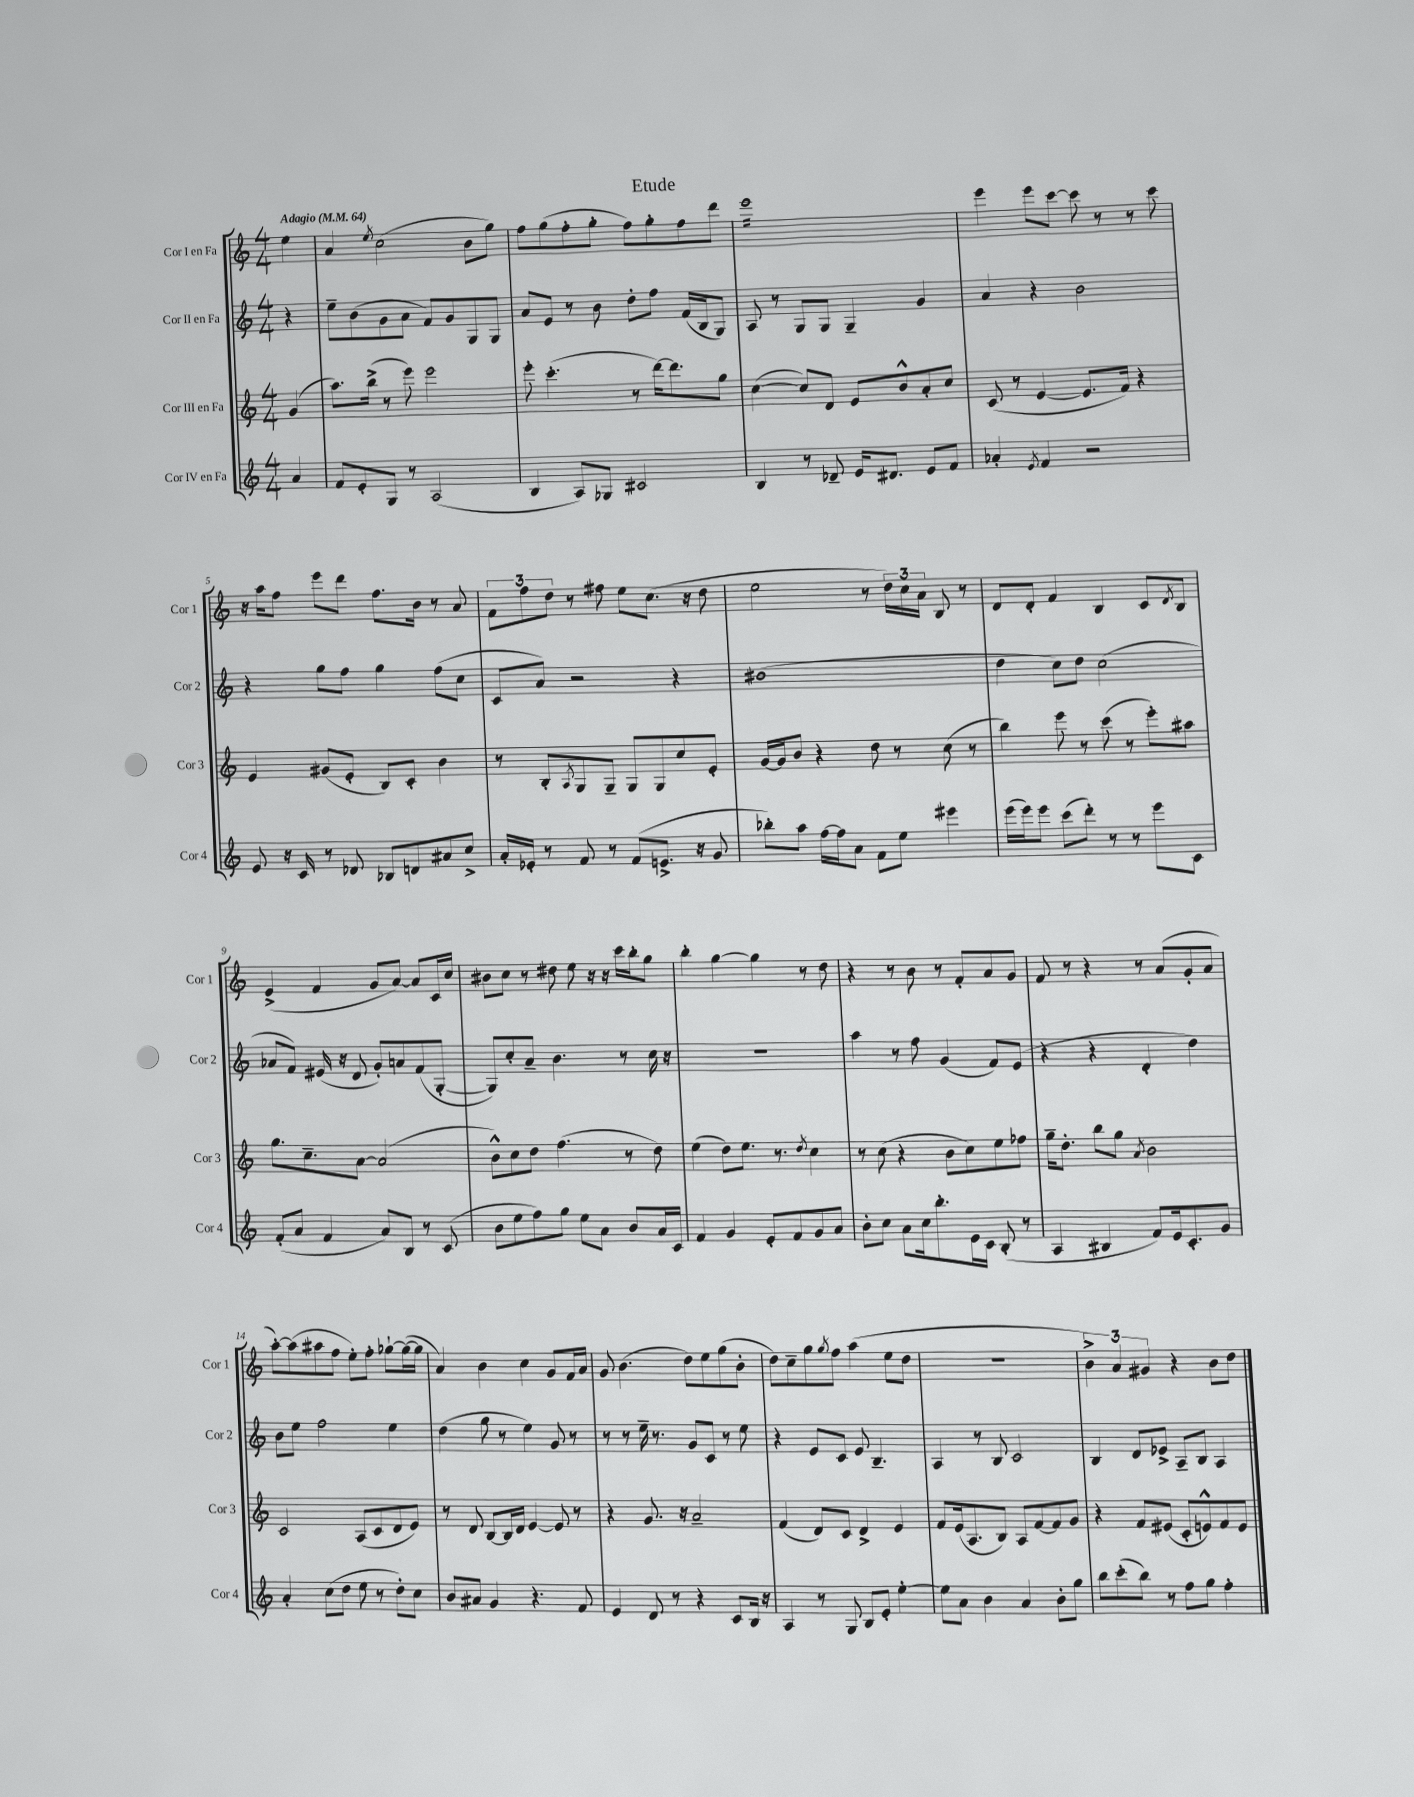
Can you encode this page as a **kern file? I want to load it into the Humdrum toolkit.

**kern	**kern	**kern	**kern
*part4	*part3	*part2	*part1
*staff4	*staff3	*staff2	*staff1
*I"Cor IV en Fa	*I"Cor III en Fa	*I"Cor II en Fa	*I"Cor I en Fa
*I'Cor 4	*I'Cor 3	*I'Cor 2	*I'Cor 1
*clefG2	*clefG2	*clefG2	*clefG2
*k[]	*k[]	*k[]	*k[]
*M4/4	*M4/4	*M4/4	*M4/4
*MM64	*MM64	*MM64	*MM64
=	=	=	=
!	!	!	!LO:TX:a:B:t=Adagio
4a/	(4g/	4r	4ee\
=1	=1	=1	=1
8f/L	8.aa\L)	8ee~\L	4a/
8e'/	.	(8b\	.
.	(16bb^\Jk	.	.
.	.	.	8qee/
8G/J	8r	8g\	(2cc\
8r	8eee\)	8a\J	.
(2A/	2eee\	8f/L)	.
.	.	8g/	.
.	.	8G/	8b\L
.	.	8G/J	8gg\J)
=2	=2	=2	=2
4B/	8eee'\	8a/L	8ff\L
.	(4.ccc'\	8e/J	(8gg\
8A/L)	.	8r	8ff'\
8G-X/J	.	8b\	8gg'\J
2c#X/	8r	8dd'\L	8ff\L)
.	[16ddd\KL)	8ff\J	8gg'\
.	8.ddd\]	.	.
.	.	(16f/LL	8ff\
.	.	16B/J	.
.	8gg\J	8G/J)	8ddd\J
=3	=3	=3	=3
*	*	*	*tremolo
4B/	([4cc\	8A/	16eeeLL
.	.	.	16eee
.	.	8r	16eee
.	.	.	16eee
8r	8cc/L])	8G/L	16eee
.	.	.	16eee
8d-X~/	8d/J	8G/J	16eee
.	.	.	16eee
16e/KL	8e/L	4G~/	16eee
8.d#X/J	.	.	16eee
.	8b^^/	.	16eee
.	.	.	16eee
8e/L	8a'/	4g/	16eee
.	.	.	16eee
8f/J	8cc/J	.	16eee
.	.	.	16eeeJJ
*	*	*	*Xtremolo
=4	=4	=4	=4
4a-X'/	(8c/	4a/	4eee\
.	8r	.	.
8qe/	.	.	.
4f/	[4e/	4r	8eee\L
.	.	.	[8ccc\J
2r	8.e/L]	2b\	8ccc\]
.	.	.	8r
.	16f/Jk)	.	.
.	4r	.	8r
.	.	.	8ccc\
!!LO:LB:g=z
=5	=5	=5	=5
8e/	4e/	4r	16r
.	.	.	16aa\KL
16r	.	.	8ff\J
16c/	.	.	.
8r	(8g#X/L	8gg\L	8eee\L
8d-X/	8e'/J	8ff\J	8ddd\J
8B-X/L	8B/L)	4gg\	8.ff\L
8dn/	8c'/J	.	.
.	.	.	16b\Jk
8a#X/	4b\	(8ff\L	8r
8cc^/J	.	8cc\J	8a/
=6	=6	=6	=6
16a'/LL	8r	8c/L	12f\L
16e-X'/JJ	.	.	.
.	.	.	12ff\
8r	8B'/L	8a/J)	.
.	.	.	12dd\J
.	8qA/	.	.
8f/	8G/	2r	8r
8r	8G~/J	.	8ff#X\
(8f/L	8G/L	.	8ee\L
8.en^/J	8G/	.	(8.cc\J
.	8cc/	4r	.
16r	.	.	16r
8g/	8e'/J	.	8dd\
=7	=7	=7	=7
8bb-X'\L)	[16g/LL	(1b#X	2ee\
.	16g/J]	.	.
8aa\J	8b/J	.	.
[16ff\LL	4r	.	.
16ff\J]	.	.	.
8a\J	.	.	.
8f\L	8dd\	.	8r
8ee\J	8r	.	24dd\LL)
.	.	.	24cc\
.	.	.	24a\JJ
4eee#X\	(8cc\	.	8B/
.	8r	.	8r
=8	=8	=8	=8
(16eee\LL	4bb\)	4dd\	8d/L
16eee\J)	.	.	.
8eee\J	.	.	8d'/J
(8ccc\L	8eee\	8cc\L)	4f/
8ddd'\J)	8r	8dd\J	.
8r	(8ccc\	(2cc\	4B/
8r	8r	.	.
8eee\L	8eee'\L)	.	8c/L
.	.	.	8qd/
8c\J	8aa#X\J	.	8B/J
!!LO:LB:g=z
=9	=9	=9	=9
(8f'/L	8.gg\L	8a-X/L	(4e^/
8a/J	.	8f/J)	.
.	8.cc~\	.	.
4f/	.	(16e#X/	4f/
.	.	16r	.
.	[8a\J	8d/	.
8a/L)	(2a/]	8g'/L)	8g/L
8B/J	.	8an/	[8a/J)
8r	.	(8f/	8a/L]
(8c/	.	[8G'/J	16c/L
.	.	.	16cc/JJ
=10	=10	=10	=10
8b\L	8b^^\L)	8G/L])	8b#X\L
8ee\	8cc\	8cc'/	8cc\J
8ff\)	8dd\J	8a~/J	8r
8gg\J	(4.ff\	4.b\	8dd#X\
8ee\L	.	.	8ee\
8a\J	.	.	16r
.	.	.	16r
8b/L	8r	8r	16ccc\LL
.	.	.	16bb'\J
16a/L	8dd\)	16cc\	8gg\J
16c/JJ	.	16r	.
=11	=11	=11	=11
4f/	(4ee\	1r	4bb'\
4g/	8dd\L)	.	[4gg\
.	8.ee\J	.	.
8e'/L	.	.	4gg\]
.	8.r	.	.
8f/	.	.	.
.	8qdd/	.	.
8g/	4cc\	.	8r
8a/J	.	.	8dd\
=12	=12	=12	=12
8b'\L	8r	4aa\	4r
8cc\J	(8cc\	.	.
8a\L	4r	8r	8r
16cc\k	.	8ff\	8b\
8.bb'\	.	.	.
.	8b\L	(4g/	8r
16e\L	8cc\)	.	8f'/L
16c\JJ	.	.	.
(8B'/	8ee\	8f/L)	8a/
8r	8ff-X\J	(8e/J	8g/J
=13	=13	=13	=13
4A/	16gg~\KL	4r	8f/
.	8.dd'\J	.	.
.	.	.	8r
4B#X/	8bb\L	4r	4r
.	8gg\J	.	.
.	8qa/	.	.
8f/L)	2b\	4d'/	8r
16e/k	.	.	(8a/L
8.c'/	.	.	.
.	.	4dd\)	8g'/
8g/J	.	.	8a/J
!!LO:LB:g=z
=14	=14	=14	=14
4a'/	2c/	8b\L	[8aa'\L)
.	.	8ee\J	(8aa\]
(8cc\L	.	2ff\	8aa#X\
8dd\J	.	.	8ff\J
8ee\	(8A/L	.	8ee'\L)
8r	8c/	.	8ff'\J
8dd'\L)	8d/	4ee\	[8gg-X`\L
8cc\J	8e/J)	.	(16gg-\L_
.	.	.	16gg-\JJ]
=15	=15	=15	=15
8b/L	8r	(4dd\	4a/)
8a#X/J	8d/	.	.
4g/	[8B/L	8gg\	4b\
.	16B/L]	8r	.
.	16d/JJ	.	.
4.r	[4e/	4ee\)	4cc\
.	8e/]	8g/	8g/L
8f/	8r	8r	16f/L
.	.	.	16a/JJ
=16	=16	=16	=16
4e/	4r	8r	8g/
.	.	8r	(4.b\
8d/	8.g/	16ee~\	.
.	.	8.r	.
8r	.	.	.
.	16r	.	.
4r	2a~/	8g/L	8dd\L)
.	.	8c/J	8ee\
8c/L	.	8r	(8gg\
16B/Jk	.	8ee\	8b'\J
16r	.	.	.
=17	=17	=17	=17
4A/	(4f/	4r	8dd\L)
.	.	.	8cc~\
8r	8d/L)	8e/L	8gg\
.	.	.	8qgg/
8G/	8c/J	8c/J	8ff\J
8B/L	4d^/	8e/	(4aa\
8e'/J	.	4.B~/	.
[4ee'\	4e/	.	8ee\L
.	.	.	8dd\J
=18	=18	=18	=18
8ee\L]	8f/L	4A/	1r
8a\J	(16e/k	.	.
.	8.A/	.	.
4b\	.	8r	.
.	8B/J)	8B/	.
4a/	8A/L	2c/	.
.	[8f/	.	.
8b'\L	8f/]	.	.
8gg\J	8g/J	.	.
=19	=19	=19	=19
8bb\L	4r	4B/	6b^\)
(8ccc'\	.	.	.
.	.	.	6a/
8bb\J)	8f/L	8d/L	.
.	.	.	6g#X/
8r	(8e#X/J	8e-X^/J	.
8ff\L	8c'/L	8A~/L	4r
8gg\J	8en^^/)	8B/J	.
4ff'\	8f/	4A/	8b\L
.	8e/J	.	8dd\J
==	==	==	==
*-	*-	*-	*-
